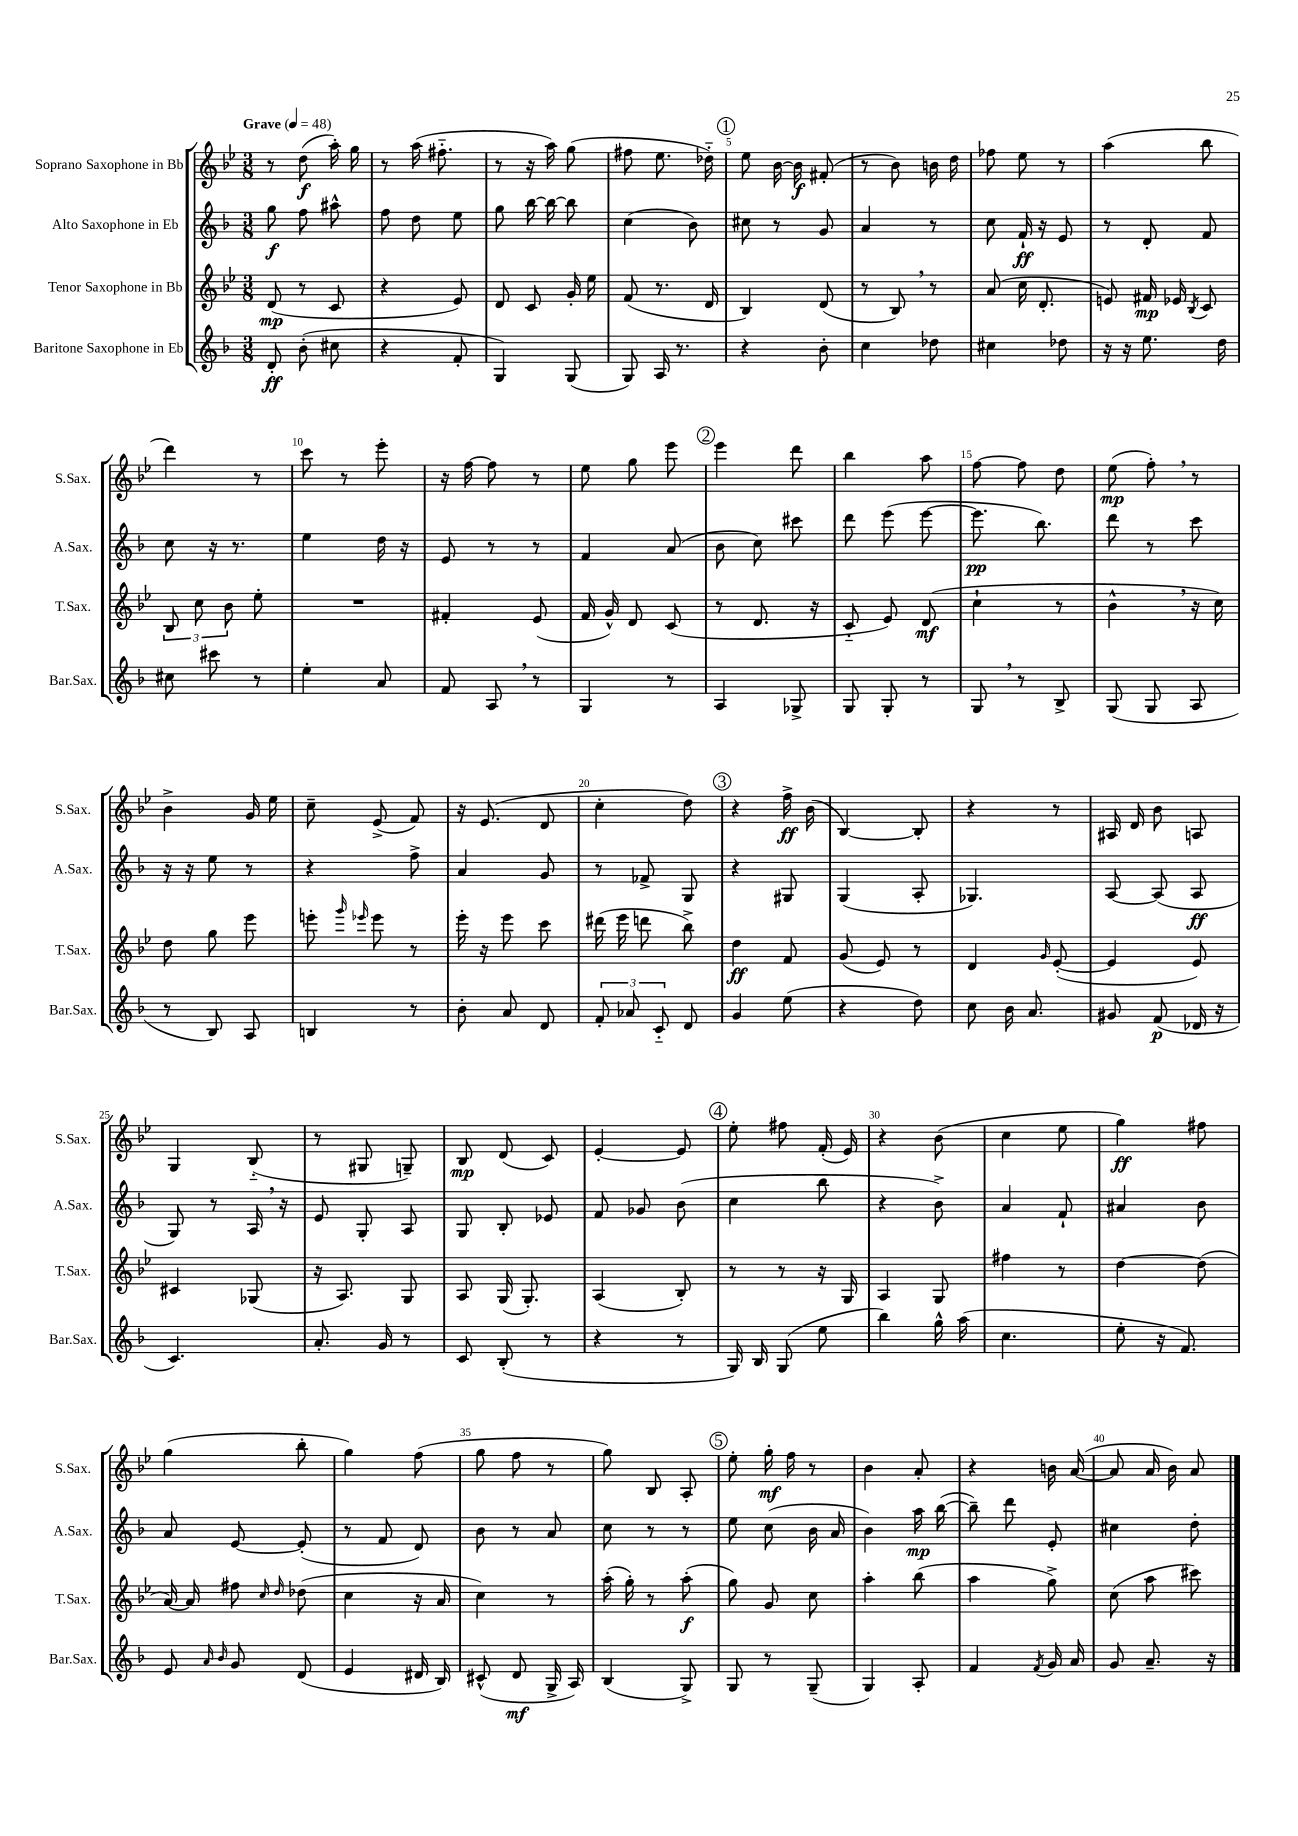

**kern	**kern	**kern	**kern
*staff4	*staff3	*staff2	*staff1
*clefG2	*clefG2	*clefG2	*clefG2
*k[b-]	*k[b-e-]	*k[b-]	*k[b-e-]
*M3/8	*M3/8	*M3/8	*M3/8
*MM48	*MM48	*MM48	*MM48
8d'	(8d	8gg	8r
(8b-'	8r	8ff	(8dd
8cc#	8c	8aa#^^	16aa')
.	.	.	16gg
=	=	=	=
4r	4r	8ff	8r
.	.	8dd	(16aa
.	.	.	8.ff#'~
8f'	8e-)	8ee	.
=	=	=	=
4G)	8d	8gg	8r
.	8c	[16bb-	16r
.	.	16bb-_	16aa)
(8G	16g'	8bb-]	(8gg
.	16ee-	.	.
=	=	=	=
8G)	(8f	(4cc	8ff#
16A	8.r	.	8.ee-
8.r	.	.	.
.	.	8b-)	.
.	16d	.	16dd-'~)
=	=	=	=
4r	4B-)	8cc#	8ee-
.	.	8r	[16b-
.	.	.	16b-]
8b-'	(8d	8g	(8f#'
=	=	=	=
4cc	8r	4a	8r
.	8B-)	.	8b-)
8dd-	8r	8r	16b
.	.	.	16dd
=	=	=	=
4cc#	(8a	8cc	8ff-
.	16cc	16f`	8ee-
.	8.d'	16r	.
8dd-	.	8e	8r
=	=	=	=
16r	8e)	8r	(4aa
16r	.	.	.
8.ee	16f#	8d'	.
.	16e-	.	.
.	8qB-	.	.
.	8c	8f	8bb-
16dd	.	.	.
=	=	=	=
8cc#	12B-	8cc	4ddd)
.	12cc	.	.
8ccc#	.	16r	.
.	12b-	.	.
.	.	8.r	.
8r	8ee-'	.	8r
=	=	=	=
4ee'	4.r	4ee	8ccc
.	.	.	8r
8a	.	16dd	8eee-'
.	.	16r	.
=	=	=	=
8f	4f#'	8e	16r
.	.	.	[16ff
8A	.	8r	8ff]
8r	(8e-	8r	8r
=	=	=	=
4G	16f	4f	8ee-
.	16g^^)	.	.
.	8d	.	8gg
8r	(8c	(8a	8eee-
=	=	=	=
4A	8r	8b-	4eee-
.	8.d	8cc)	.
8G-^	.	8ccc#	8ddd
.	16r	.	.
=	=	=	=
8G	8c'~	8ddd	4bb-
8G'	8e-)	(8eee	.
8r	(8d	[8eee	8aa
=	=	=	=
8G	4cc`	8.eee]	[8ff
8r	.	.	8ff]
.	.	8.bb-)	.
8B-^	8r	.	8dd
=	=	=	=
(8G	4b-^^	8ddd	(8ee-
8G	.	8r	8ff')
8A	16r	8ccc	8r
.	16cc)	.	.
=	=	=	=
8r	8dd	16r	4b-^
.	.	16r	.
8B-)	8gg	8ee	.
8A	8eee-	8r	16g
.	.	.	16ee-
=	=	=	=
4B	8eee'	4r	8cc~
.	16qqggg	.	.
.	16qqeee-	.	.
.	8eee-	.	(8e-^
8r	8r	8ff^	8f)
=	=	=	=
8b-'	16eee-'	4a	16r
.	16r	.	(8.e-
8a	8eee-	.	.
8d	8ccc	8g	8d
=	=	=	=
12f'	(16ddd#	8r	4cc'
.	16eee-	.	.
12a-	.	.	.
.	8ddd	8f-^	.
12c'~	.	.	.
8d	8bb-^)	8G	8dd)
=	=	=	=
4g	4dd	4r	4r
(8ee	8f	8G#	16ff^
.	.	.	(16b-
=	=	=	=
4r	(8g	(4G	[4B-)
.	8e-)	.	.
8dd)	8r	8A'	8B-']
=	=	=	=
8cc	4d	4.G-)	4r
16b-	.	.	.
8.a	.	.	.
.	16qqg	.	.
.	([8e-'	.	8r
=	=	=	=
8g#	4e-]	[8A	16A#
.	.	.	16d
(8f	.	(8A]	8b-
16d-	8e-)	8A	8A
16r	.	.	.
=	=	=	=
4.c)	4c#	8G)	4G
.	.	8r	.
.	(8G-	16A	(8B-'~
.	.	16r	.
=	=	=	=
8.a'	16r	8e	8r
.	8.A)	.	.
.	.	8G'	8G#
16g	.	.	.
8r	8G	8A	8G~)
=	=	=	=
8c	8A	8G	8B-
(8B-'	(16G	8B-'	(8d
.	8.G')	.	.
8r	.	8e-	8c)
=	=	=	=
4r	(4A	8f	[4e-'
.	.	8g-	.
8r	8B-')	(8b-	8e-]
=	=	=	=
16G)	8r	4cc	8ee-'
16B-	.	.	.
(8G	8r	.	8ff#
8ee	16r	8bb-	(16f'
.	16G	.	16e-)
=	=	=	=
4bb-)	4A	4r	4r
16gg^^	8G	8b-^)	(8b-
(16aa	.	.	.
=	=	=	=
4.cc	4ff#	4a	4cc
.	8r	8f`	8ee-
=	=	=	=
8ee'	[4dd	4a#	4gg)
16r	.	.	.
8.f)	.	.	.
.	(8dd]	8b-	8ff#
=	=	=	=
8e	[16a)	8a	(4gg
.	16a]	.	.
16qqa	.	.	.
16qqb-	.	.	.
8g	8ff#	[8e	.
.	16qqcc	.	.
.	16qqdd	.	.
(8d	(8dd-	(8e']	8bb-'
=	=	=	=
4e	4cc	8r	4gg)
.	.	8f	.
16d#	16r	8d)	(8ff
16B-)	16a	.	.
=	=	=	=
(8c#^^	4cc)	8b-	8gg
8d	.	8r	8ff
16G^	8r	8a	8r
16A)	.	.	.
=	=	=	=
(4B-	(16aa'	8cc	8gg)
.	16gg')	.	.
.	8r	8r	8B-
8G^)	(8aa'	8r	8A'
=	=	=	=
8G	8gg)	8ee	8ee-'
8r	8g	(8cc	16gg'
.	.	.	16ff
(8G~	8cc	16b-	8r
.	.	16a	.
=	=	=	=
4G)	4aa'	4b-)	4b-
8A'	(8bb-	16aa	8a'
.	.	([16bb-	.
=	=	=	=
4f	4aa	8bb-~])	4r
.	.	8ddd	.
8qf	.	.	.
16g	8gg^)	8e'	16b
16a	.	.	([16a
=	=	=	=
8g	(8cc	4cc#	8a]
8.a~	8aa	.	16a
.	.	.	16b-)
.	8ccc#)	8dd'	8a
16r	.	.	.
==	==	==	==
*-	*-	*-	*-
